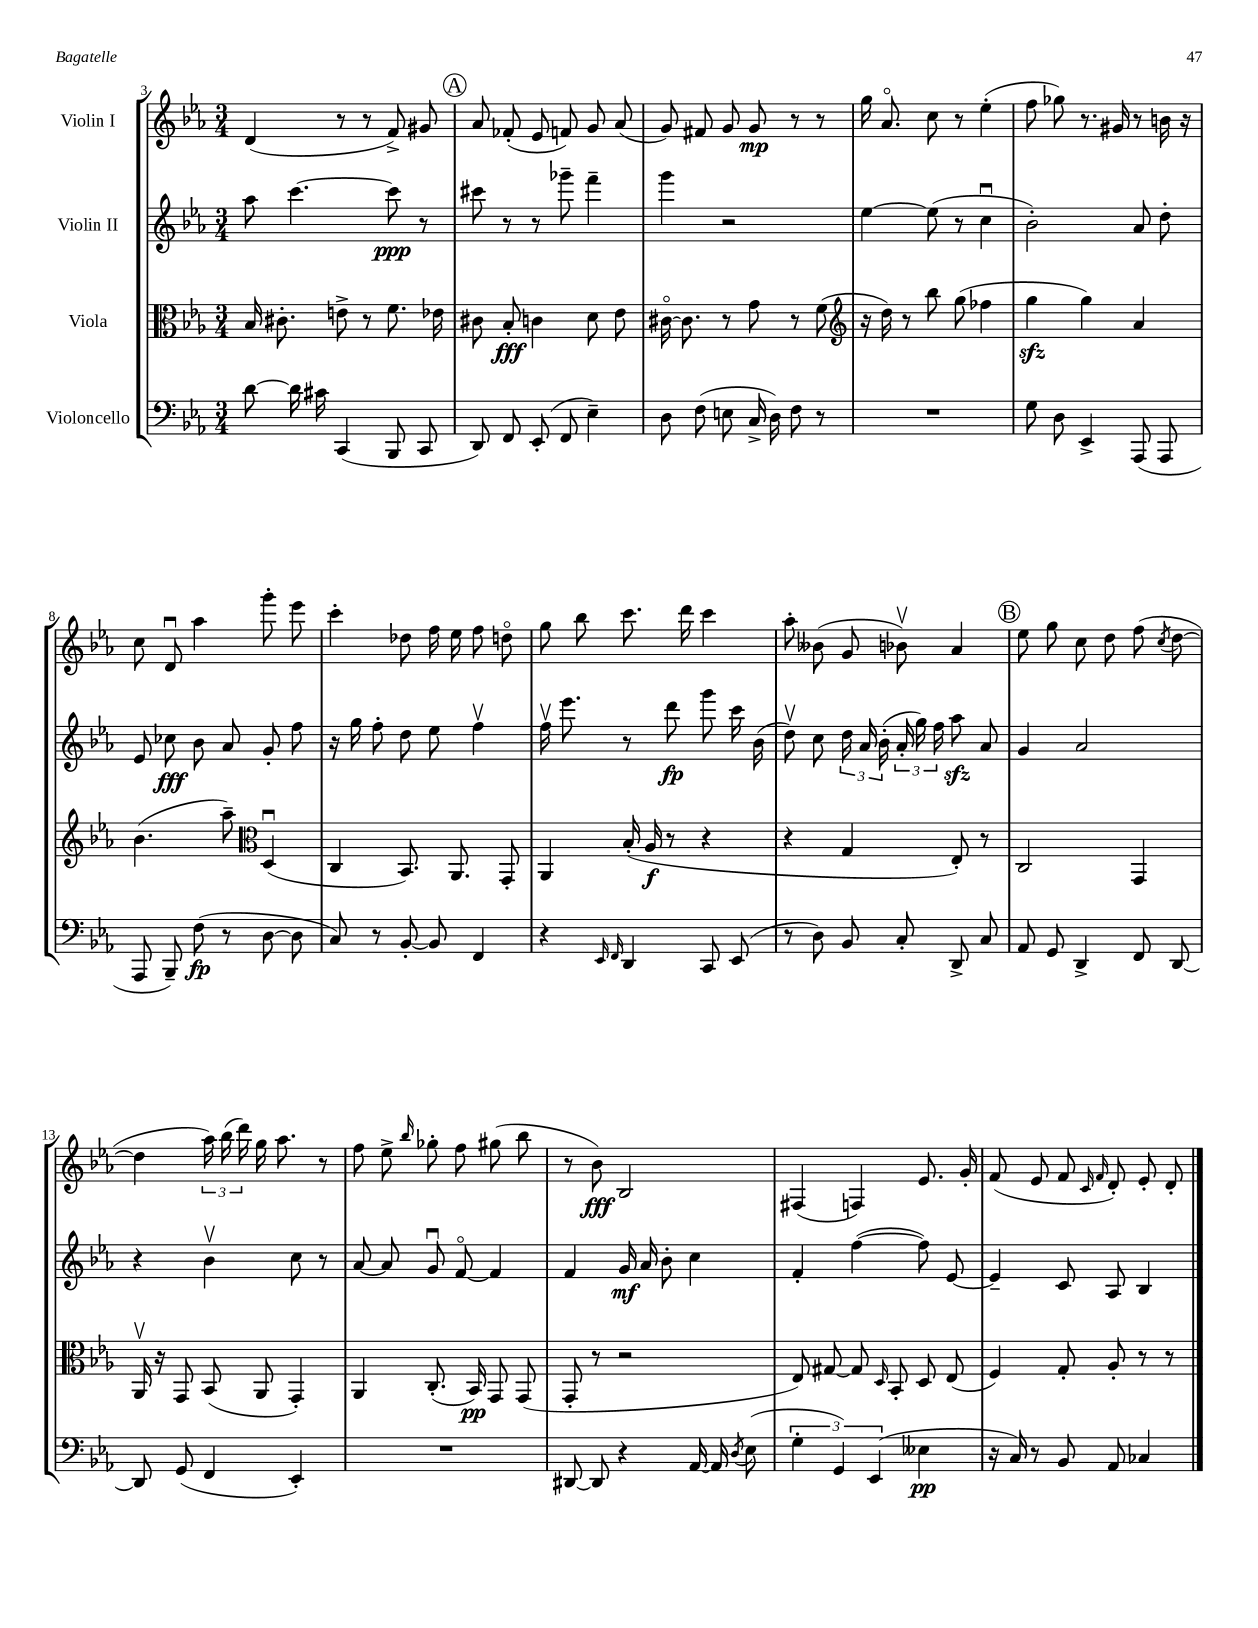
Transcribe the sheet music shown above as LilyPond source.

<<
\new StaffGroup <<
\new Staff = "s0" \with { instrumentName = "Violin I" } {
    \clef treble \key ees \major \numericTimeSignature \time 3/4
    \autoBeamOff d'4( r8 r8 f'8->) gis'8 |
    \mark \markup { \circle "A" } aes'8 fes'8-.( ees'8 f'8) g'8 aes'8( |
    g'8) fis'8 g'8 g'8\mp r8 r8 |
    g''16 aes'8.\flageolet c''8 r8 ees''4-.( |
    f''8 ges''8) r8. gis'16 r8 b'16 r16 |
    c''8 d'8\downbow aes''4 g'''8-. ees'''8 |
    c'''4-. des''8 f''16 ees''16 f''8 d''8\flageolet |
    g''8 bes''8 c'''8. d'''16 c'''4 |
    aes''8-. beses'8( g'8 bes'8\upbow) aes'4 |
    \mark \markup { \circle "B" } ees''8 g''8 c''8 d''8 f''8( \acciaccatura { c''8 } d''8~ |
    d''4 \tuplet 3/2 { aes''16) bes''16( d'''16) } g''16 aes''8. r8 |
    f''8 ees''8-> \grace { bes''16 } ges''8-. f''8 gis''8( bes''8 |
    r8 bes'8\fff) bes2 |
    fis4( f4) ees'8. g'16-. |
    f'8( ees'8 f'8 \grace { c'16 f'16 } d'8-.) ees'8-. d'8-. \bar "|." |
}
\new Staff = "s1" \with { instrumentName = "Violin II" } {
    \clef treble \key ees \major \numericTimeSignature \time 3/4
    \autoBeamOff aes''8 c'''4.~ c'''8\ppp r8 |
    \mark \markup { \circle "A" } cis'''8 r8 r8 ges'''8-- f'''4-- |
    g'''4 r2 |
    ees''4~ ees''8( r8 c''4\downbow |
    bes'2-.) aes'8 d''8-. |
    ees'8 ces''8\fff bes'8 aes'8 g'8-. f''8 |
    r16 g''16 f''8-. d''8 ees''8 f''4\upbow |
    f''16\upbow ees'''8. r8 d'''8\fp g'''8 c'''16 bes'16( |
    d''8\upbow) c''8 \tuplet 3/2 { d''16 aes'16 bes'16-.( } \tuplet 3/2 { aes'16-. g''16) f''16 } aes''8\sfz aes'8 |
    \mark \markup { \circle "B" } g'4 aes'2 |
    r4 bes'4\upbow c''8 r8 |
    aes'8~ aes'8 g'8\downbow f'8~\flageolet f'4 |
    f'4 g'16\mf aes'16 bes'8-. c''4 |
    f'4-. f''4~( f''8) ees'8~ |
    ees'4-- c'8 aes8 bes4 \bar "|." |
}
\new Staff = "s2" \with { instrumentName = "Viola" } {
    \clef alto \key ees \major \numericTimeSignature \time 3/4
    \autoBeamOff bes16 cis'8.-. e'8-> r8 f'8. ees'16 |
    \mark \markup { \circle "A" } cis'8 bes8-.\fff c'4 d'8 ees'8 |
    cis'16~\flageolet cis'8. r8 g'8 r8 f'8( |
    \clef treble r16 d''16) r8 bes''8 g''8( fes''4 |
    g''4\sfz g''4) aes'4 |
    bes'4.( aes''8--) \clef alto d4\downbow( |
    c4 bes,8.) aes,8. g,8-. |
    aes,4 bes16-.( aes16\f r8 r4 |
    r4 g4 ees8-.) r8 |
    \mark \markup { \circle "B" } c2 g,4 |
    aes,16\upbow r16 g,8 bes,8( aes,8 g,4-.) |
    aes,4 c8.-.( bes,16\pp) g,8 g,8( |
    g,8-. r8 r2 |
    ees8) gis8~ gis8 \grace { d16 } bes,8-. d8 ees8( |
    f4) g8-. aes8-. r8 r8 \bar "|." |
}
\new Staff = "s3" \with { instrumentName = "Violoncello" } {
    \clef bass \key ees \major \numericTimeSignature \time 3/4
    \autoBeamOff d'8~ d'16 cis'16 c,4( bes,,8 c,8 |
    \mark \markup { \circle "A" } d,8) f,8 ees,8-.( f,8 ees4--) |
    d8 f8( e8 c16-> d16) f8 r8 |
    R2. |
    g8 d8 ees,4-> aes,,8( aes,,8 |
    aes,,8 bes,,8--) f8\fp( r8 d8~ d8 |
    c8) r8 bes,8~-. bes,8 f,4 |
    r4 \grace { ees,16 f,16 } d,4 c,8 ees,8( |
    r8 d8) bes,8 c8-. d,8-> c8 |
    \mark \markup { \circle "B" } aes,8 g,8 d,4-> f,8 d,8~ |
    d,8 g,8( f,4 ees,4-.) |
    R2. |
    dis,8~ dis,8 r4 aes,16~ aes,16 \acciaccatura { d8 } ees8( |
    \tuplet 3/2 { g4-. g,4) ees,4( } eeses4\pp |
    r16 c16) r8 bes,8 aes,8 ces4 \bar "|." |
}
>>
>>
\layout { \context { \Score currentBarNumber = #3 } }
